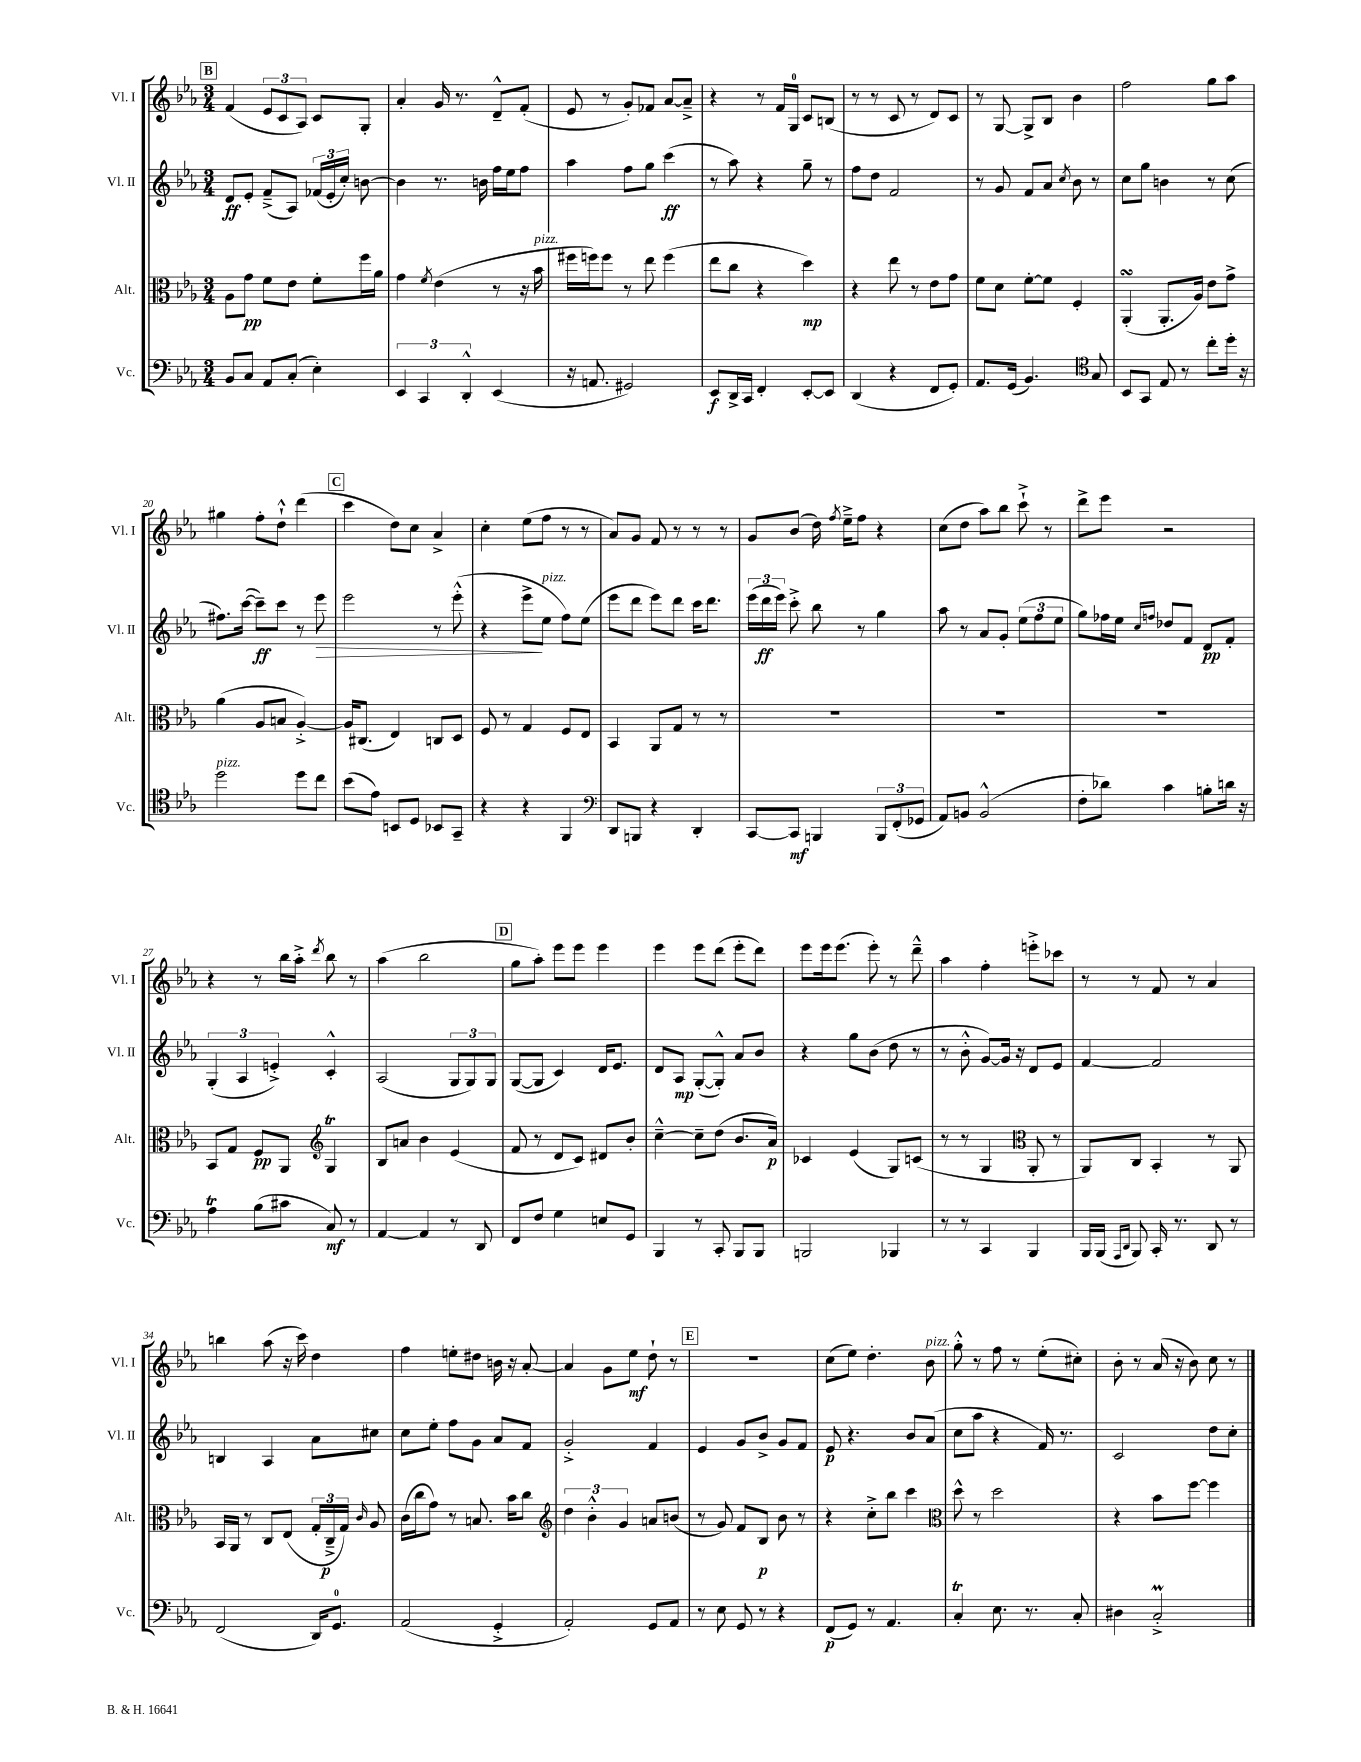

**kern	**kern	**kern	**kern
*staff4	*staff3	*staff2	*staff1
*clefF4	*clefC3	*clefG2	*clefG2
*k[b-e-a-]	*k[b-e-a-]	*k[b-e-a-]	*k[b-e-a-]
*M3/4	*M3/4	*M3/4	*M3/4
8BB-	8A-	8d	(4f
8C	8g	8e-'	.
8AA-	8f	(8f~^	12e-
.	.	.	12c
(8C'	8e-	8A-)	.
.	.	.	12A-)
4E-')	8f'	(24f-	8c
.	.	24e-'	.
.	.	24cc')	.
.	16ff	[8b	8G'
.	16a-	.	.
=	=	=	=
6EE-	4g	4b]	4a-'
6CC	.	.	.
.	8qf	.	.
.	(4e-	8.r	16g
.	.	.	8.r
6DD'^^	.	.	.
.	.	16b	.
(4EE-	8r	16ff	8d~^^
.	.	16ee-	.
.	16r	8ff	(8f'
.	16b-	.	.
=	=	=	=
16r	16ff#	4aa-	8e-
8.AA	16ff)	.	.
.	8ff	.	8r
2GG#)	8r	8ff	8g')
.	8ee-	8gg	8f-
.	(4ff	(4ccc	[8a-
.	.	.	8a-~^]
=	=	=	=
8EE-	8ee-	8r	4r
16DD^	8cc	8aa-)	.
16CC	.	.	.
4FF'	4r	4r	8r
.	.	.	16f
.	.	.	16G
[8EE-'	4dd)	8gg~	8c
8EE-]	.	8r	(8B
=	=	=	=
(4DD	4r	8ff	8r
.	.	8dd	8r
4r	8ee-	2f	8c
.	8r	.	8r
8FF	8e-	.	8d)
8GG')	8g	.	8c
=	=	=	=
8.AA-	8f	8r	8r
.	8d	8g	[8G
(16GG	.	.	.
4.BB-)	[8f'	8f	8G^]
.	8f]	8a-	8B-
.	.	8qcc	.
.	4F'	8b-	4b-
*clefC4	*	*	*
8G	.	8r	.
=	=	=	=
8BB-	(4AA-'	8cc	2ff
8GG	.	8gg	.
8E-	8.AA-'	4b	.
8r	.	.	.
.	16A-)	.	.
8cc'	8e-	8r	8gg
16dd'	8g^	(8cc	8aa-
16r	.	.	.
=	=	=	=
2dd	(4a-	8.ff#)	4gg#
.	.	([16ccc	.
.	8A-	8ccc~])	8ff'
.	8B	8ccc	8dd`^^
8dd	[4A-'^)	8r	(4ddd
8cc	.	8eee-	.
=	=	=	=
(8b-	16A-]	2eee-	4ccc
.	(8.C#	.	.
8e-)	.	.	.
8BB	4E-)	.	8dd)
8D	.	.	8cc
8BB-	8C	8r	4a-^
8GG~	8D	(8eee-'^^	.
=	=	=	=
4r	8F	4r	4cc'
.	8r	.	.
4r	4G	8eee-^	(8ee-
.	.	8ee-	8ff
4FF	8F	8ff)	8r
.	8E-	(8ee-	8r
=	=	=	=
*clefF4	*	*	*
8DD	4BB-	8eee-	8a-)
8BBB	.	8ddd	8g
4r	8AA-	8eee-)	8f
.	8G	8ddd	8r
4DD'	8r	16ccc	8r
.	.	8.ddd	.
.	8r	.	8r
=	=	=	=
[8CC	2.r	(24eee-	8g
.	.	24ddd	.
.	.	24eee-)	.
8CC]	.	8ccc'^	(8b-
4BBB	.	8bb-	16dd)
.	.	.	8qff
.	.	.	16ee-~^
.	.	8r	8ff
12BBB	.	4gg	4r
(12FF'	.	.	.
12GG-	.	.	.
=	=	=	=
8AA-)	2.r	8aa-	(8cc
8BB	.	8r	8dd
(2BB^^	.	8a-	8aa-)
.	.	8g'	8bb-
.	.	(12ee-	8ccc`^
.	.	12ff	.
.	.	.	8r
.	.	12ee-	.
=	=	=	=
8F'	2.r	8gg)	8ddd^
8d-)	.	16ff-	8eee-
.	.	16ee-	.
.	.	16qqcc	.
.	.	16qqff	.
4c	.	8dd-	2r
.	.	8f	.
8B'	.	8d	.
16d	.	8f'	.
16r	.	.	.
=	=	=	=
4A-	8BB-	(6G'	4r
.	8G	.	.
.	.	6A-	.
(8B-	8F	.	8r
.	.	6e'^)	.
8c#	8AA-	.	16bb-
.	.	.	16aa-'^
*	*clefG2	*	*
.	.	.	8qddd
8C)	4G	4c'^^	8bb-
8r	.	.	8r
=	=	=	=
[4AA-	8B-	(2A-	(4aa-
.	8a	.	.
4AA-]	4b-	.	2bb-
8r	(4e-	12G	.
.	.	12G)	.
8DD	.	.	.
.	.	12G	.
=	=	=	=
8FF	8f	([8G	8gg
8F	8r	8G]	8aa-')
4G	8d	4c)	8eee-
.	8c)	.	8eee-
8E	8d#	16d	4eee-
.	.	8.e-	.
8GG	8b-'	.	.
=	=	=	=
4BBB-	[4cc~^^	8d	4eee-
.	.	8A-	.
8r	8cc~]	([8G'	8eee-
8CC'	(8dd	8G'^^])	(8ddd
8BBB-	8.b-	8a-	8eee-'
8BBB-	.	8b-	8ddd)
.	16a-)	.	.
=	=	=	=
2BBB	4c-	4r	8eee-
.	.	.	16eee-
.	.	.	(8.eee-
.	(4e-	8gg	.
.	.	(8b-	8eee-')
4BBB-	8G)	8dd	8r
.	(8c	8r	8ddd~^^
=	=	=	=
8r	8r	8r	4aa-
8r	8r	8b-'^^	.
4CC	4G	[8g)	4ff'
.	.	16g]	.
.	.	16r	.
*	*clefC3	*	*
4BBB-	8AA-'	8d	8eee'^
.	8r	8e-	8ccc-
=	=	=	=
16BBB-	8AA-)	[4f	8r
(16BBB-	.	.	.
16qqAAA-	.	.	.
16qqDD	.	.	.
8BBB-)	8C	.	8r
16CC'	4BB-'	2f]	8f
8.r	.	.	.
.	.	.	8r
8DD	8r	.	4a-
8r	8AA-	.	.
=	=	=	=
(2FF	16BB-	4B	4bb
.	16AA-	.	.
.	8r	.	.
.	8C	4A-	(8aa-
.	(8E-	.	16r
.	.	.	16ccc)
16DD)	24G'	8a-	4dd
.	24C~^	.	.
8.GG	.	.	.
.	24G)	.	.
.	16qqc	.	.
.	8A-	8cc#	.
=	=	=	=
(2AA-	(16c	8cc	4ff
.	16cc	.	.
.	8g)	8ee-'	.
.	8r	8ff	8ee'
.	8.B	8g	8dd#
4GG'^	.	8a-	16b
.	16b-	.	16r
.	8cc	8f	[8a-'
=	=	=	=
*	*clefG2	*	*
2AA-')	6dd	2g'^	4a-]
.	6b-'^^	.	.
.	.	.	8g
.	6g	.	.
.	.	.	8ee-
8GG	8a	4f	8dd`
8AA-	(8b	.	8r
=	=	=	=
8r	8r	4e-	2.r
8E-	8g)	.	.
8GG	8f	8g	.
8r	8B-	8b-^	.
4r	8b-	8g	.
.	8r	8f	.
=	=	=	=
(8FF	4r	8e-	(8cc
8GG)	.	4.r	8ee-)
8r	8cc'^	.	4.dd'
4.AA-	8bb-	.	.
.	4ccc	8b-	.
.	.	(8a-	8b-
=	=	=	=
*	*clefC3	*	*
4C'	8dd^^	8cc	8gg'^^
.	8r	8aa-	8r
8.E-	2dd	4r	8ff
.	.	.	8r
8.r	.	.	.
.	.	16f)	(8ee-'
.	.	8.r	.
8C'	.	.	8cc#')
=	=	=	=
4D#	4r	2c	8b-'
.	.	.	8r
2C'^	8b-	.	(16a-
.	.	.	16r
.	[8ff	.	8b-)
.	4ff]	8dd	8cc
.	.	8cc'	8r
==	==	==	==
*-	*-	*-	*-
